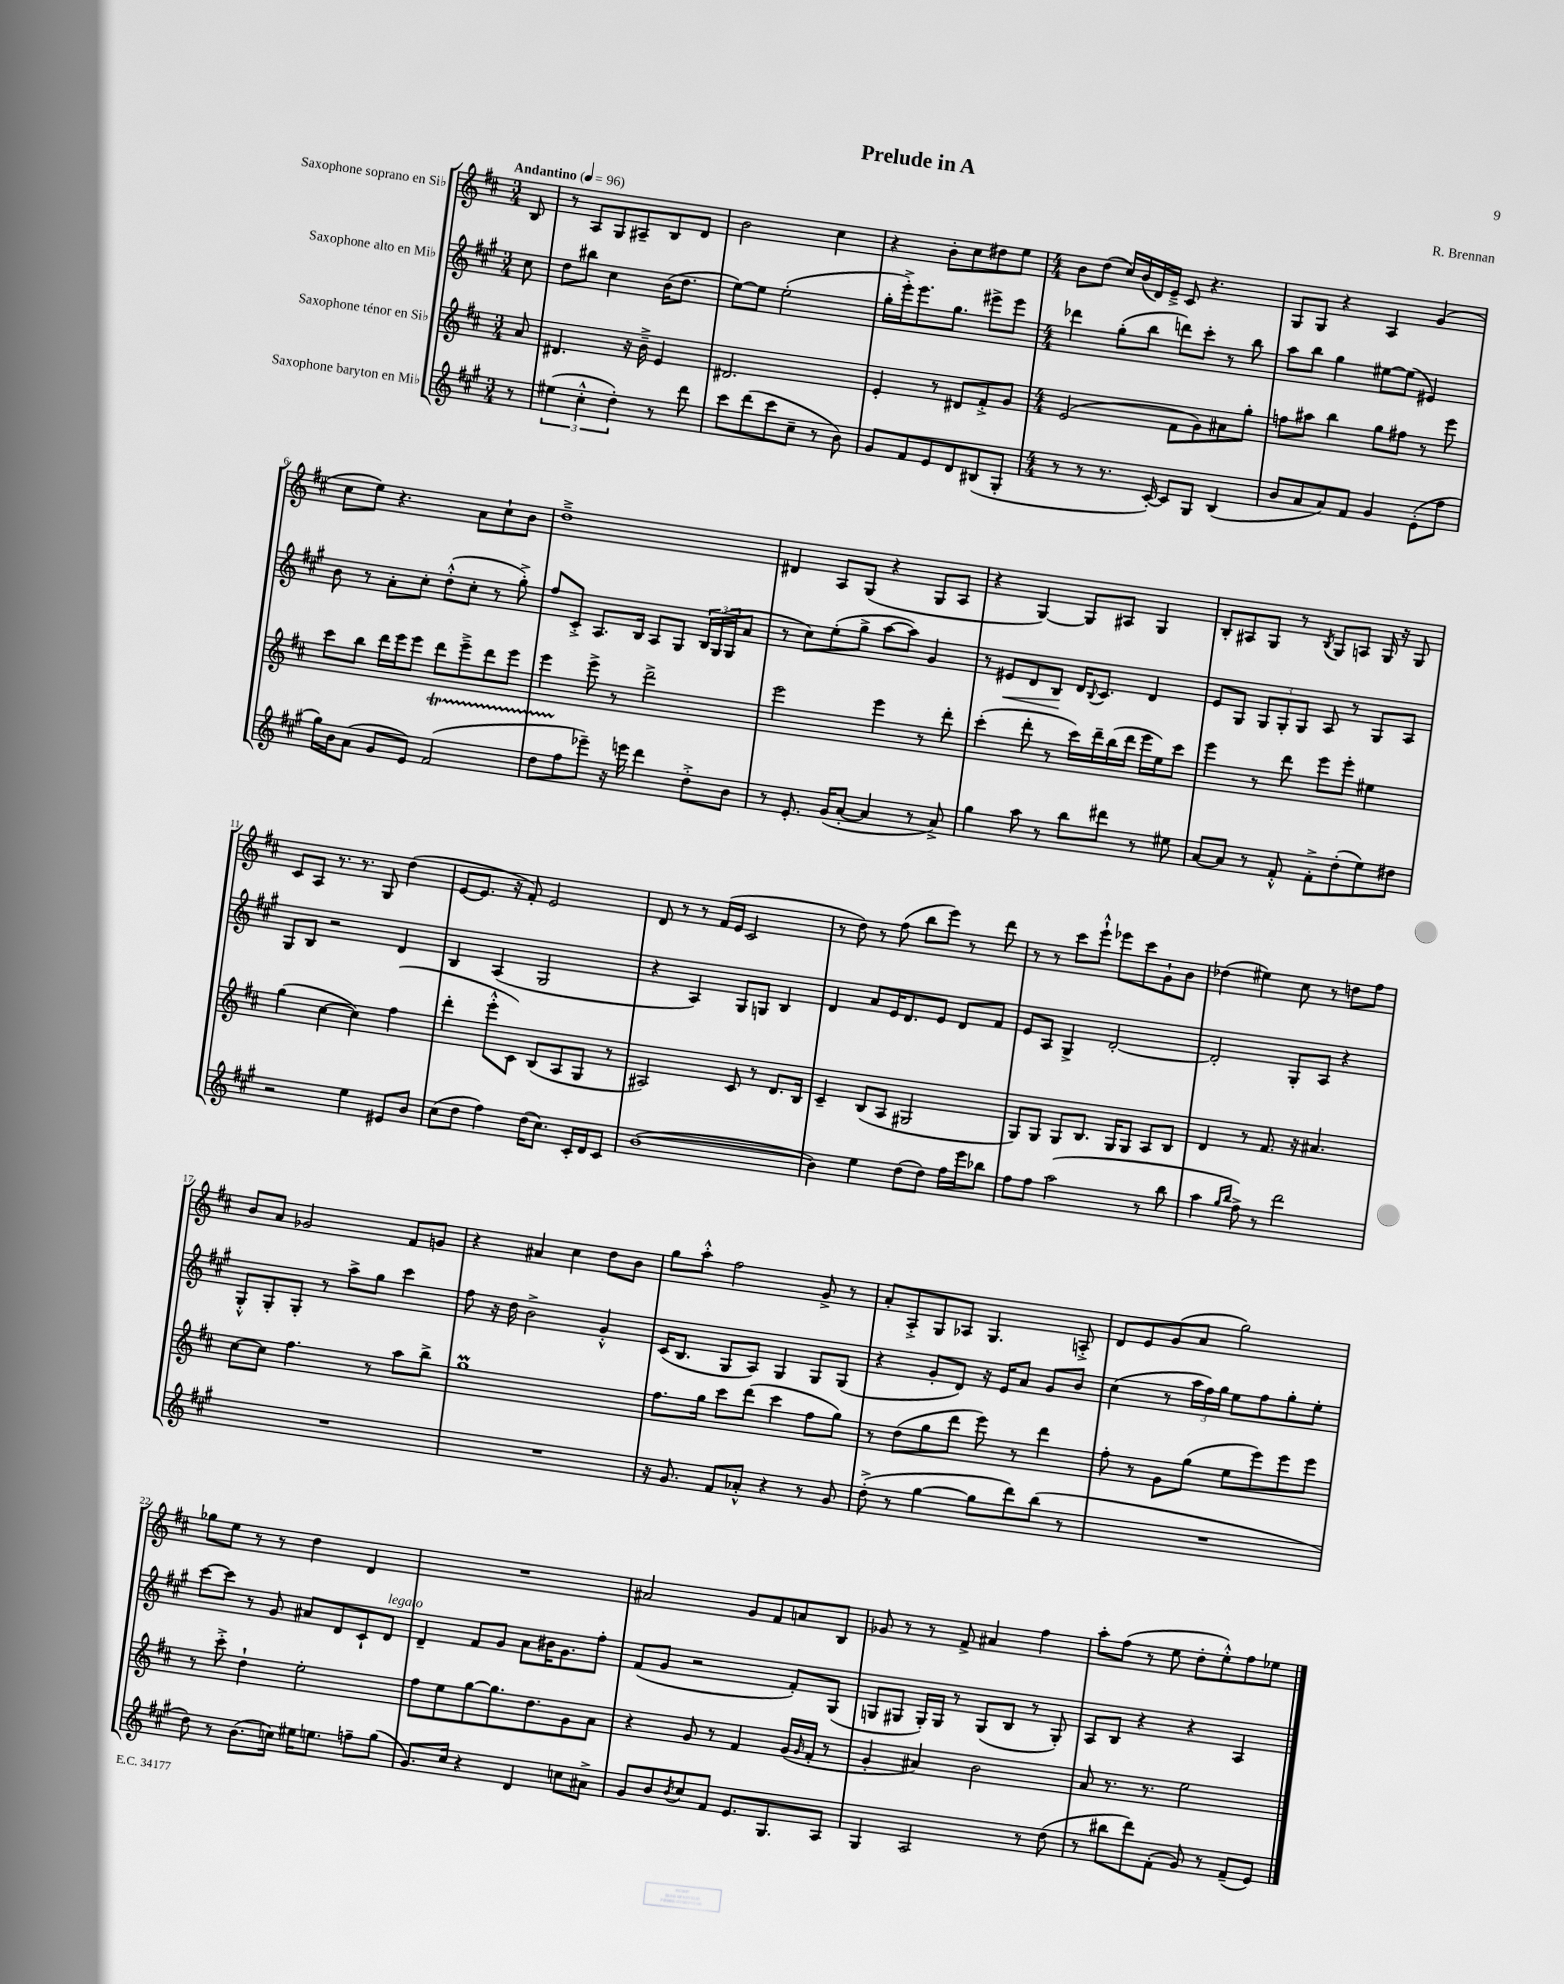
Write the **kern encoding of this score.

**kern	**kern	**kern	**dynam	**kern
*part4	*part3	*part2	*part2	*part1
*staff4	*staff3	*staff2	*staff2	*staff1
*I"Saxophone baryton en Mi♭	*I"Saxophone ténor en Si♭	*I"Saxophone alto en Mi♭	*	*I"Saxophone soprano en Si♭
*clefG2	*clefG2	*clefG2	*	*clefG2
*k[f#c#g#]	*k[f#c#]	*k[f#c#g#]	*	*k[f#c#]
*M3/4	*M3/4	*M3/4	*	*M3/4
*MM96	*MM96	*MM96	*	*MM96
=	=	=	=	=
!	!	!	!	!LO:TX:a:B:t=Andantino
8r	8a/	8cc#\	.	8B/
=1	=1	=1	=1	=1
(6ee#X\	4.d#X/	8dd\L	.	8r
.	.	8bb#X\J	.	8A/L
6cc#'^^\	.	.	.	.
.	.	4cc#\	.	8G/
6dd'\)	.	.	.	.
.	16r	.	.	8A#X~/
.	16b~^\	.	.	.
8r	4e/	(16b\KL	.	8B/
.	.	8.dd\J	.	.
8ddd\	.	.	.	8d/J
=2	=2	=2	=2	=2
8ccc#\L	2.d#X/	[8ee\L)	.	2b\
(8ddd\	.	8ee\J]	.	.
8ccc#\	.	(2ee'\	.	.
8cc#~\J	.	.	.	.
8r	.	.	.	4cc#\
8b\)	.	.	.	.
=3	=3	=3	=3	=3
8g#/L	4e'/	16gg#'\LL	.	4r
.	.	16eee'^\J)	.	.
8f#/	.	8.eee\	.	.
8e/	8r	.	.	8b'\L
.	.	8.gg#\J	.	.
8d/	8d#X/L	.	.	8cc#\
(8B#X/	8f#'^/	8eee#X^\L	.	8dd#X\
8G#'/J	8g/J	8eee#\J	.	8ee\J
=4	=4	=4	=4	=4
*M4/4	*M4/4	*M4/4	*	*M4/4
8r	(2e/	4ddd-X\	.	8b\L
8r	.	.	.	(8dd\J
8.r	.	(8gg#'\L	.	16cc#/LL)
.	.	.	.	(16b/
.	.	8bb\J	.	16d/)
[16c#'/)	.	.	.	16e~^/JJ
8c#/L]	8f#\L	8dddn\L)	.	8c#/
8G#/J	8g\)	8ccc#'\J	.	4.r
(4B/	8a#X\	8r	.	.
.	8gg'\J	8bb\	.	.
=5	=5	=5	=5	=5
8b/L	8ffn\L	8aa\L	.	8G/L
8a/	8aa#X\J	8bb\J	.	8G/J
8a/)	4bb\	4gg#\	.	4r
8f#/J	.	.	.	.
4g#/	8gg\L	[8ee#X\L	.	4A/
.	8ff#X\J	(8ee#\J]	.	.
(8e'\L	8r	4e#X/)	.	(4g/
8ff#\J	8eee\	.	.	.
!!LO:LB:g=z
=6	=6	=6	=6	=6
16gg#\LL)	8ccc#\L	8b\	.	8cc#\L
16b\J	.	.	.	.
(8a\J	8bb\J	8r	.	8ee\J)
8g#/L	16ddd\LL	8a'\L	.	4.r
.	16eee\J	.	.	.
8e/J)	8eee\J	8cc#'\J	.	.
(2f#T/	8ddd\L	(8dd'^^\L	.	.
.	8eee~^\	8cc#'\J	.	8a\L
.	8ddd\	8r	.	8cc#`\
.	8eee\J	8gg#'^\)	.	8b\J
=7	=7	=7	=7	=7
8ddTTT\L	4eee\	8ff#/L	.	1dd~^
8ff#\	.	8c#'^/J	.	.
8eee-X~\J)	8eee^\	8.A/L	.	.
16r	8r	.	.	.
16eeen\	.	16B/Jk	.	.
4ddd\	2ddd^\	8A/L	.	.
.	.	8G#/J	.	.
8dd'^\L	.	24B/LL	.	.
.	.	(24G#/	.	.
.	.	24G#/J	.	.
8b\J	.	8a/J	.	.
=8	=8	=8	=8	=8
8r	2eee\	8r	.	4d#X/
8.e'/	.	8cc#\L)	.	.
.	.	(8ee'\	.	8A/L
(16g#/KL	.	.	.	.
[8a'/J	.	8gg#^\J	.	(8G/J
4a/]	4eee\	[8aa\L	.	4r
.	.	8aa\J])	.	.
8r	8r	4g#/	.	8G/L
8a^/)	8ddd'\	.	.	8A/J
=9	=9	=9	=9	=9
4gg#\	(4ccc#'\	8r	.	4r
!	!	!	!LO:HP:b	!
.	.	8e#X/L	<	.
8aa\	8ddd'\	8d/	.	[4G/)
8r	8r	8B/J	.	.
8bb\L	16ccc#\LL)	16d/KL	[	8G/L]
.	.	8qqB/	.	.
.	16ddd~\	8.c#/J	.	.
8ddd#X\J	(16bb\	.	.	8A#X/J
.	16ddd\JJ	.	.	.
8r	16eee\LL	4d/	.	4G/
.	16ee\J)	.	.	.
8ee#X\	8ccc#\J	.	.	.
=10	=10	=10	=10	=10
[8a/L	4eee\	8e/L	.	8B'/L
8a/J]	.	8G#/J	.	8A#X/
8r	8r	12G#/L	.	8G/J
.	.	12G#'/	.	.
8f#'^^/	8ddd\	.	.	8r
.	.	12G#/J	.	.
.	.	.	.	8qB/
8f#'^\L	8eee\L	8A/	.	8G/L
(8dd'\	8eee'\J	8r	.	8An/J
8ee\)	4ee#X\	8G#/L	.	16G/
.	.	.	.	16r
8dd#X\J	.	8A/J	.	8G/
!!LO:LB:g=z
=11	=11	=11	=11	=11
2r	(4gg\	8G#/L	.	8c#/L
.	.	8B/J	.	8A/J
.	[4cc#\	2r	.	8.r
.	.	.	.	8.r
4ee\	4cc#\])	.	.	.
.	.	.	.	8G/
8e#X/L	(4ff#\	4d/	.	(4dd\
8b/J	.	.	.	.
=12	=12	=12	=12	=12
(8cc#\L	4ddd'\	4B/	.	[8e/L
8dd\J	.	.	.	8.e/J]
4ff#\)	8eee'^^\L	(4A/	.	.
.	.	.	.	16r
.	8c#\J)	.	.	8f#'/)
(16dd\KL	(8B/L	2G#/	.	2e/
8.cc#\J)	.	.	.	.
.	8A/	.	.	.
16c#'/LL	8G/J	.	.	.
16d/J	.	.	.	.
8c#/J	8r	.	.	.
=13	=13	=13	=13	=13
([1b	2A#X/)	4r	.	8d/
.	.	.	.	8r
.	.	4A/)	.	8r
.	.	.	.	(16f#/LL
.	.	.	.	16e/JJ
.	8c#/	8G#/L	.	2c#/
.	8r	8Gn/J	.	.
.	8.d/L	4B/	.	.
.	16B/Jk	.	.	.
=14	=14	=14	=14	=14
4b\])	4c#~/	4d/	.	8r
.	.	.	.	8dd\)
4ee\	(8B/L	8a/L	.	8r
.	8A/J	16e/K	.	(8ff#\
.	.	8.d/	.	.
(8dd\L	2G#X/	.	.	8bb\L
8dd\J)	.	8e/J	.	8eee\J)
16ff#\LL	.	8d/L	.	8r
16eee\J	.	.	.	.
8bb-X\J	.	8f#/J	.	8ddd\
=15	=15	=15	=15	=15
8ff#\L	8G/L)	8e/L	.	8r
8ff#\J	8G/J	8A/J	.	8r
(2aa\	8G/L	4G#^/	.	8ccc#\L
.	8.B/J	.	.	8eee`^^\J
.	.	[2d'/	.	8eee-X\L
.	16G/KL	.	.	.
.	8G/J	.	.	8ccc#\
8r	8A/L	.	.	8g`\
8bb\	8B/J	.	.	8b\J
=16	=16	=16	=16	=16
4aa\	4d/	2d'/]	.	(4dd-X\
16qqgg#/LL	.	.	.	.
16qqbb/JJ	.	.	.	.
8ff#^\)	8r	.	.	4ee#X\)
8r	8.f#/	.	.	.
2ddd\	.	8G#'/L	.	8cc#\
.	16r	.	.	.
.	4.a#X/	8A/J	.	8r
.	.	4r	.	8ddn\L
.	.	.	.	8ff#\J
!!LO:LB:g=z
=17	=17	=17	=17	=17
1r	[8cc#\L	8G#'^^/L	.	8b/L
.	8cc#\J]	8G#'/	.	8a/J
.	4.ff#\	8G#'/J	.	2g-X/
.	.	8r	.	.
.	.	8aa^\L	.	.
.	8r	8gg#\J	.	.
.	8aa\L	4ccc#\	.	8f#/L
.	8bb^\J	.	.	8gn/J
=18	=18	=18	=18	=18
1r	1ggM	8ff#\	.	4r
.	.	16r	.	.
.	.	16dd\	.	.
.	.	2b^\	.	4a#X/
.	.	.	.	4cc#\
.	.	4g#'^^/	.	8dd\L
.	.	.	.	8b\J
=19	=19	=19	=19	=19
16r	8.ff#\L	(16c#/KL	.	8gg\L
8.g#/	.	8.B/J	.	.
.	.	.	.	8aa'^^\J
.	16gg\Jk	.	.	.
8f#/L	8ccc#\L	8G#/L	.	2ff#\
8a-X'^^/J	(8ddd\J	8A/J)	.	.
4r	4ccc#\	4G#/	.	.
8r	8ff#\L	8G#/L	.	8g^/
8g#/	8gg\J)	(8G#/J	.	8r
=20	=20	=20	=20	=20
(8dd'^\	8r	4r	.	8a'/L
8r	(8dd\L	.	.	8A'^/
[4gg#\	8gg\	8g#'/L	.	8G/
.	8ddd\J	8d/J)	.	8A-X/J
8gg#\L]	8eee\)	16r	.	4.G/
.	.	16e/KL	.	.
8ddd\)	8r	8a/J	.	.
(8bb\J	4ddd\	8g#/L	.	.
8r	.	8b/J	.	8An'^/
=21	=21	=21	=21	=21
1r	8ff#'\	(4cc#\	.	8d/L
.	8r	.	.	8e/
.	8g\L	8r	.	(8g/
.	(8gg\J	24aa\LL	.	8a/J
.	.	24ff#\)	.	.
.	.	24gg#\JJ	.	.
.	8ee\L	8ee\L	.	2gg\)
.	8eee\)	8ff#\	.	.
.	8eee\	8gg#'\	.	.
.	8eee\J	8ee'\J	.	.
!!LO:LB:g=z
=22	=22	=22	=22	=22
8dd\)	8r	[8ccc#\L	.	8gg-X\L
8r	8ccc#'^\	8ccc#\J]	.	8ee\J
(8.b\L	4dd`\	8r	.	8r
.	.	8g#/	.	8r
16ccn\Jk)	.	.	.	.
16ee#X\KL	2ee'\	8a#X/L	.	4dd\
8.een\J	.	.	.	.
.	.	8d/	.	.
8ffn~\L	.	8c#`/	.	4d/
!	!	!LO:TX:a:i:t=legato	!	!
(8gg#\J	.	8d/J	.	.
=23	=23	=23	=23	=23
8.g#/L)	8ff#\L	4d~/	.	1r
.	8ee\	.	.	.
16cc#/Jk	.	.	.	.
4r	[8gg\	8f#/L	.	.
.	8.gg\]	8g#/J	.	.
4d/	.	8a\L	.	.
.	8.dd\	.	.	.
.	.	16b#X\K	.	.
.	.	8.g#\	.	.
8ccn\L	8g\	.	.	.
8a#X^\J	8a\J	8ff#'\J	.	.
=24	=24	=24	=24	=24
8g#/L	4r	(8f#/L	.	2a#X/
8b/	.	8g#/J	.	.
8qb/	.	.	.	.
8cc#/	8g/	2r	.	.
8f#/J	8r	.	.	.
8.e/L	4f#/	.	.	8g/L
.	.	.	.	8f#/
8.G#/	.	.	.	.
.	(16g/LL	8f#'/L)	.	8an/
.	16qqg/	.	.	.
.	16f#'/JJ	.	.	.
8A/J	8r	(8G#/J	.	8B/J
=25	=25	=25	=25	=25
4G#/	4g'/	8Gn/L	.	8g-X/
.	.	8G#X/J	.	8r
2A/	4a#X/)	16G#'/LL)	.	8r
.	.	16G#/JJ	.	.
.	.	8r	.	8f#^/
.	2b\	(8G#/L	.	4a#X/
.	.	8B/J	.	.
8r	.	8r	.	4ff#\
(8dd\	.	8G#'/)	.	.
=26	=26	=26	=26	=26
8r	8a/	8A/L	.	8aa'\L
8bb#X\L	8.r	8B/J	.	(8ff#\J
8ddd\)	.	4r	.	8r
.	8.r	.	.	.
(8f#'\J	.	.	.	8ee\
8g#/)	2ee\	4r	.	8dd'\L
8r	.	.	.	8ee'^^\)
(8f#~/L	.	4A/	.	8ff#\
8e/J)	.	.	.	8ee-X\J
==	==	==	==	==
*-	*-	*-	*-	*-
